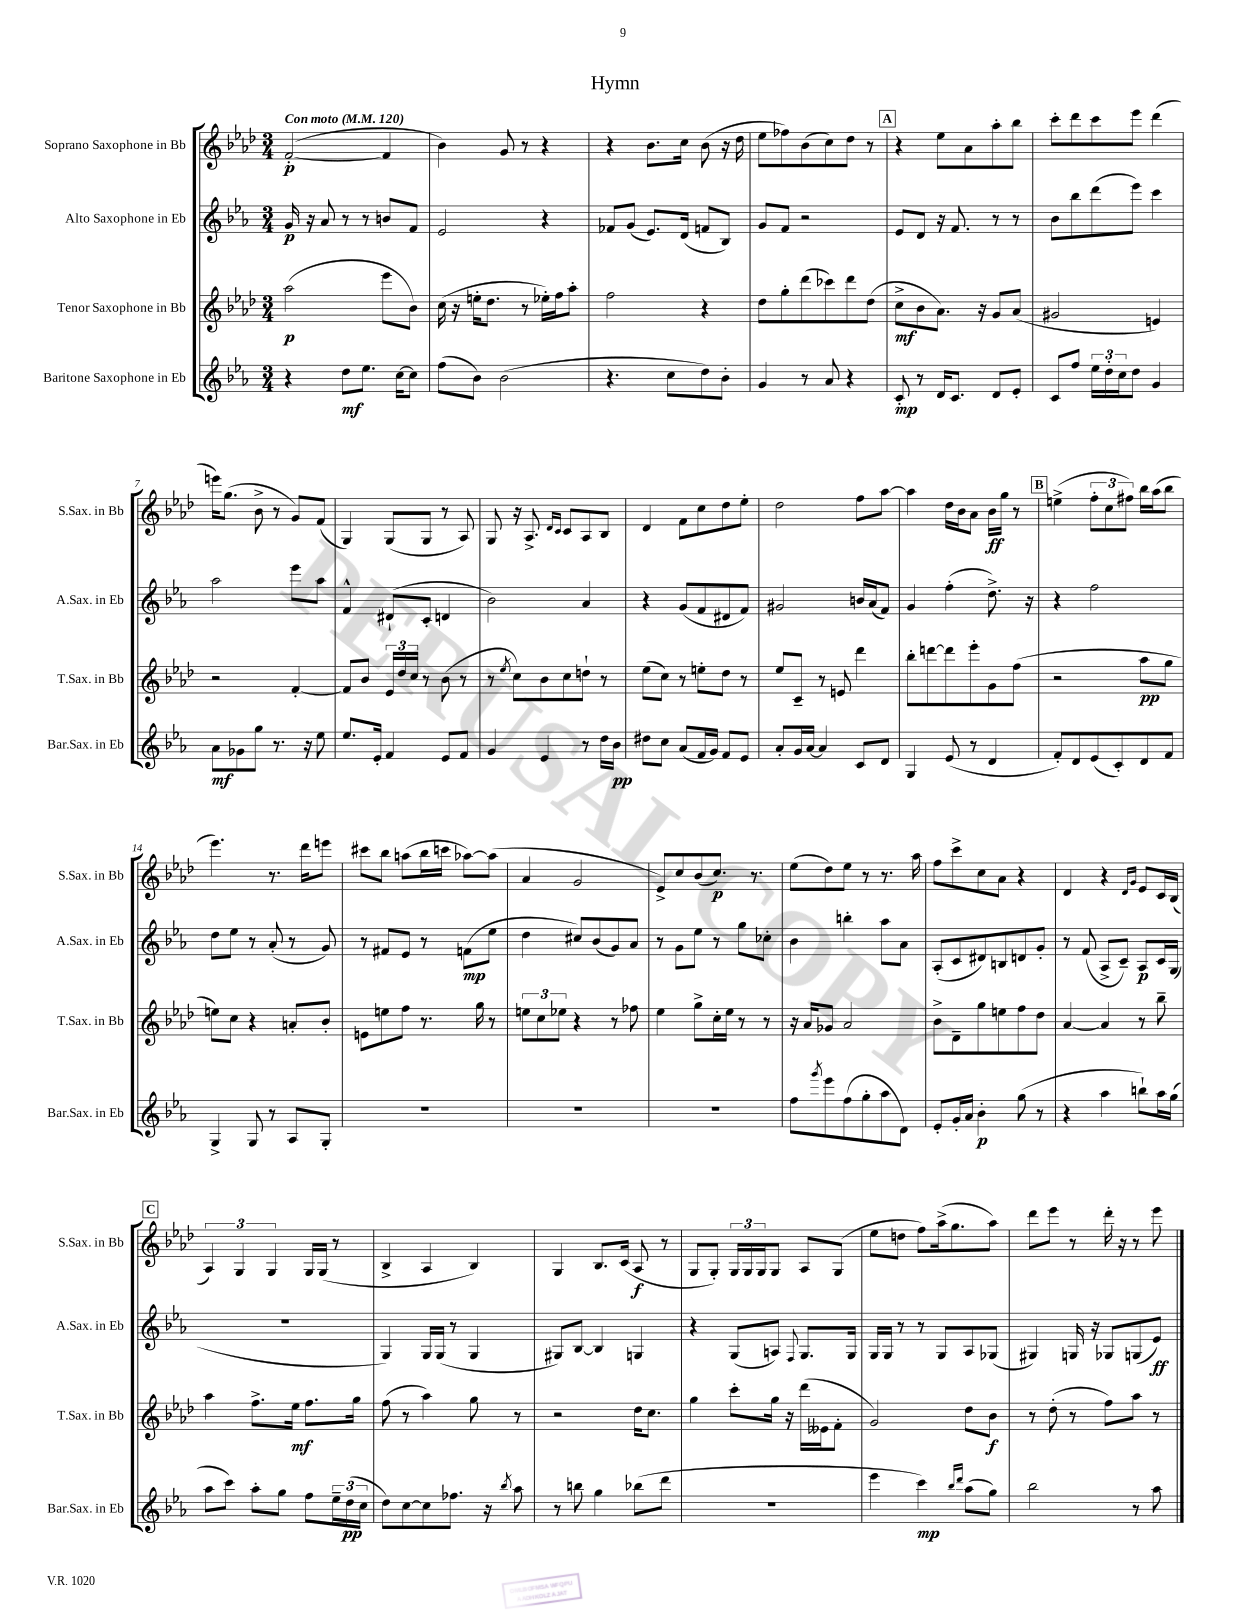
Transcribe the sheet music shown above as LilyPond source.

\header { title = "Hymn" }
<<
\new StaffGroup <<
\new Staff = "s0" \with { instrumentName = "Soprano Saxophone in Bb" shortInstrumentName = "S.Sax. in Bb" } {
    \clef treble \key aes \major \numericTimeSignature \time 3/4 \tempo "Con moto" 4 = 120
    f'2~-.\p( f'4 |
    bes'4) g'8 r8 r4 |
    r4 bes'8. c''16 bes'8( r16 des''16 |
    ees''8 fes''8) bes'8( c''8) des''8 r8 |
    \mark \markup { \box "A" } r4 ees''8 aes'8 aes''8-. bes''8 |
    c'''8-. des'''8 c'''8 ees'''8 des'''4( |
    e'''16) g''8.( bes'8-> r8 g'8) f'8( |
    g4) g8( g8 r8 aes8) |
    g8 r16 aes8.-> \grace { des'16 c'16 } c'8 aes8 bes8 |
    des'4 f'8 c''8 des''8 ees''8-. |
    des''2 f''8 aes''8~ |
    aes''4 des''16 bes'16 aes'8 bes'16\ff g''16 r8 |
    \mark \markup { \box "B" } e''4->( \tuplet 3/2 { f''8-. c''8 fis''8) } bes''16 aes''16( bes''8 |
    ees'''4.) r8. des'''16 e'''8 |
    cis'''8 bes''8 a''8( bes''16 c'''16 aes''8~) aes''8( |
    aes'4 g'2 |
    ees'8->) c''8 bes'8( c''8.\p) r8. |
    ees''8( des''8) ees''8 r8 r8. aes''16 |
    f''8 c'''8-> c''8 aes'8 r4 |
    des'4 r4 \grace { des'16 g'16 } ees'8 c'16 bes16( |
    \mark \markup { \box "C" } \tuplet 3/2 { aes4) g4 g4 } g16 g16( r8 |
    bes4-> aes4 bes4) |
    g4 bes8. c'16( aes8\f r8 |
    g8 g8-.) \tuplet 3/2 { g16 g16 g16 } g8 aes8 g8( |
    ees''8 d''8 f''8) aes''16->( g''8. aes''8) |
    des'''8 ees'''8 r8 des'''16-. r16 r8 ees'''8 \bar "|." |
}
\new Staff = "s1" \with { instrumentName = "Alto Saxophone in Eb" shortInstrumentName = "A.Sax. in Eb" } {
    \clef treble \key ees \major \numericTimeSignature \time 3/4
    g'16\p r16 aes'8 r8 r8 b'8 f'8 |
    ees'2 r4 |
    fes'8 g'8( ees'8.) d'16( f'8 bes8) |
    g'8 f'8 r2 |
    \mark \markup { \box "A" } ees'8 d'8 r16 f'8. r8 r8 |
    bes'8 bes''8 d'''8( ees'''8) c'''4 |
    aes''2 ees'''8 aes''8 |
    f'4-^ dis'8-!( c'8-. d'4 |
    bes'2) aes'4 |
    r4 g'8( f'8 dis'8 f'8) |
    gis'2 b'16 aes'16( f'8) |
    g'4 f''4-.( d''8.->) r16 |
    \mark \markup { \box "B" } r4 f''2 |
    d''8 ees''8 r8 aes'8-.( r8 g'8) |
    r8 fis'8 ees'8 r8 f'8\mp( ees''8 |
    d''4 cis''8) bes'8( g'8) aes'8 |
    r8 g'8 ees''8 r8 g''8 ces''8-. |
    bes'4 b''4-. aes''8 aes'8 |
    aes8-.( c'8 dis'8) b8 d'8 g'8-. |
    r8 f'8( aes8-> c'8--) aes8\p c'16 g16( |
    \mark \markup { \box "C" } R2. |
    g4) g16 g16( r8 g4 |
    gis8) bes8~ bes4 g4 |
    r4 g8( a8) \appoggiatura { f8 } g8. g16 |
    g16 g16 r8 r8 g8 aes8 ges8( |
    gis4) g16 r16 ges8 g8( ees'8\ff) \bar "|." |
}
\new Staff = "s2" \with { instrumentName = "Tenor Saxophone in Bb" shortInstrumentName = "T.Sax. in Bb" } {
    \clef treble \key aes \major \numericTimeSignature \time 3/4
    aes''2\p( ees'''8 bes'8) |
    c''16( r16 e''16-. des''8. r8 ees''16-.) f''16 aes''8-. |
    f''2 r4 |
    des''8 g''8-. des'''8( ces'''8) des'''8 des''8( |
    \mark \markup { \box "A" } c''8->\mf bes'8 aes'8.) r16 g'8 aes'8( |
    gis'2 e'4) |
    r2 f'4~-. |
    f'8 bes'8 \tuplet 3/2 { ees'16 des''16 c''16 } r8 bes'8( r8 |
    r8 \acciaccatura { ees''8 } c''8) bes'8 c''8 d''8-! r8 |
    ees''8( c''8) r8 e''8-. des''8 r8 |
    ees''8 c'8-- r8 e'8 des'''4 |
    bes''8-. d'''8~ d'''8 ees'''8-. g'8 f''8( |
    \mark \markup { \box "B" } r2 aes''8\pp g''8 |
    e''8) c''8 r4 a'8-. bes'8-. |
    e'8 e''8 f''8 r8. g''16 r8 |
    \tuplet 3/2 { e''8 c''8 ees''8 } r4 r8 fes''8 |
    ees''4 g''8-> c''16-. ees''16 r8 r8 |
    r16 aes'16 ges'8 aes'2 |
    bes'8-> des'8-- g''8 e''8 f''8 des''8 |
    aes'4~ aes'4 r8 bes''8-- |
    \mark \markup { \box "C" } aes''4 f''8.-> ees''16\mf f''8. g''16 |
    f''8( r8 aes''4) g''8 r8 |
    r2 des''16 c''8. |
    g''4 c'''8-. g''16 r16 des'''16( eeses'16 f'8-. |
    g'2) des''8 bes'8\f |
    r8 des''8-.( r8 f''8) aes''8 r8 \bar "|." |
}
\new Staff = "s3" \with { instrumentName = "Baritone Saxophone in Eb" shortInstrumentName = "Bar.Sax. in Eb" } {
    \clef treble \key ees \major \numericTimeSignature \time 3/4
    r4 d''8\mf ees''8. c''16~ c''8 |
    f''8( bes'8) bes'2( |
    r4. c''8 d''8) bes'8-. |
    g'4 r8 aes'8 r4 |
    \mark \markup { \box "A" } c'8-.\mp r8 d'16 c'8. d'8 ees'8-. |
    c'8 f''8 \tuplet 3/2 { ees''16 d''16-. c''16 } d''8 g'4 |
    aes'8\mf ges'8 g''8 r8. r16 ees''8 |
    ees''8. ees'16-. f'4 ees'8 f'8 |
    g'4 ees'4 r8 d''16 bes'16\pp |
    dis''8 c''8 aes'8( f'16 g'16) f'8 ees'8 |
    aes'8-. g'16 aes'16~ aes'4 c'8 d'8 |
    g4 ees'8( r8 d'4 |
    \mark \markup { \box "B" } f'8-.) d'8 ees'8( c'8-.) d'8 f'8 |
    g4-> g8 r8 aes8 g8-. |
    R2. |
    R2. |
    R2. |
    f''8 \acciaccatura { g'''8 } ees'''8 f''8( g''8-. aes''8 d'8) |
    ees'8-. g'16-. aes'16 bes'4-.\p g''8( r8 |
    r4 aes''4 b''8-!) aes''16 g''16( |
    \mark \markup { \box "C" } aes''8 c'''8) aes''8-. g''8 f''8 \tuplet 3/2 { ees''16-- d''16\pp( c''16 } |
    d''8) c''8~ c''8 fes''8. r16 \acciaccatura { bes''8 } aes''8 |
    r8 b''8 g''4 bes''8( d'''8 |
    R2. |
    ees'''4 c'''4\mp) \grace { bes''16 d'''16 } aes''8( g''8) |
    bes''2 r8 aes''8 \bar "|." |
}
>>
>>
